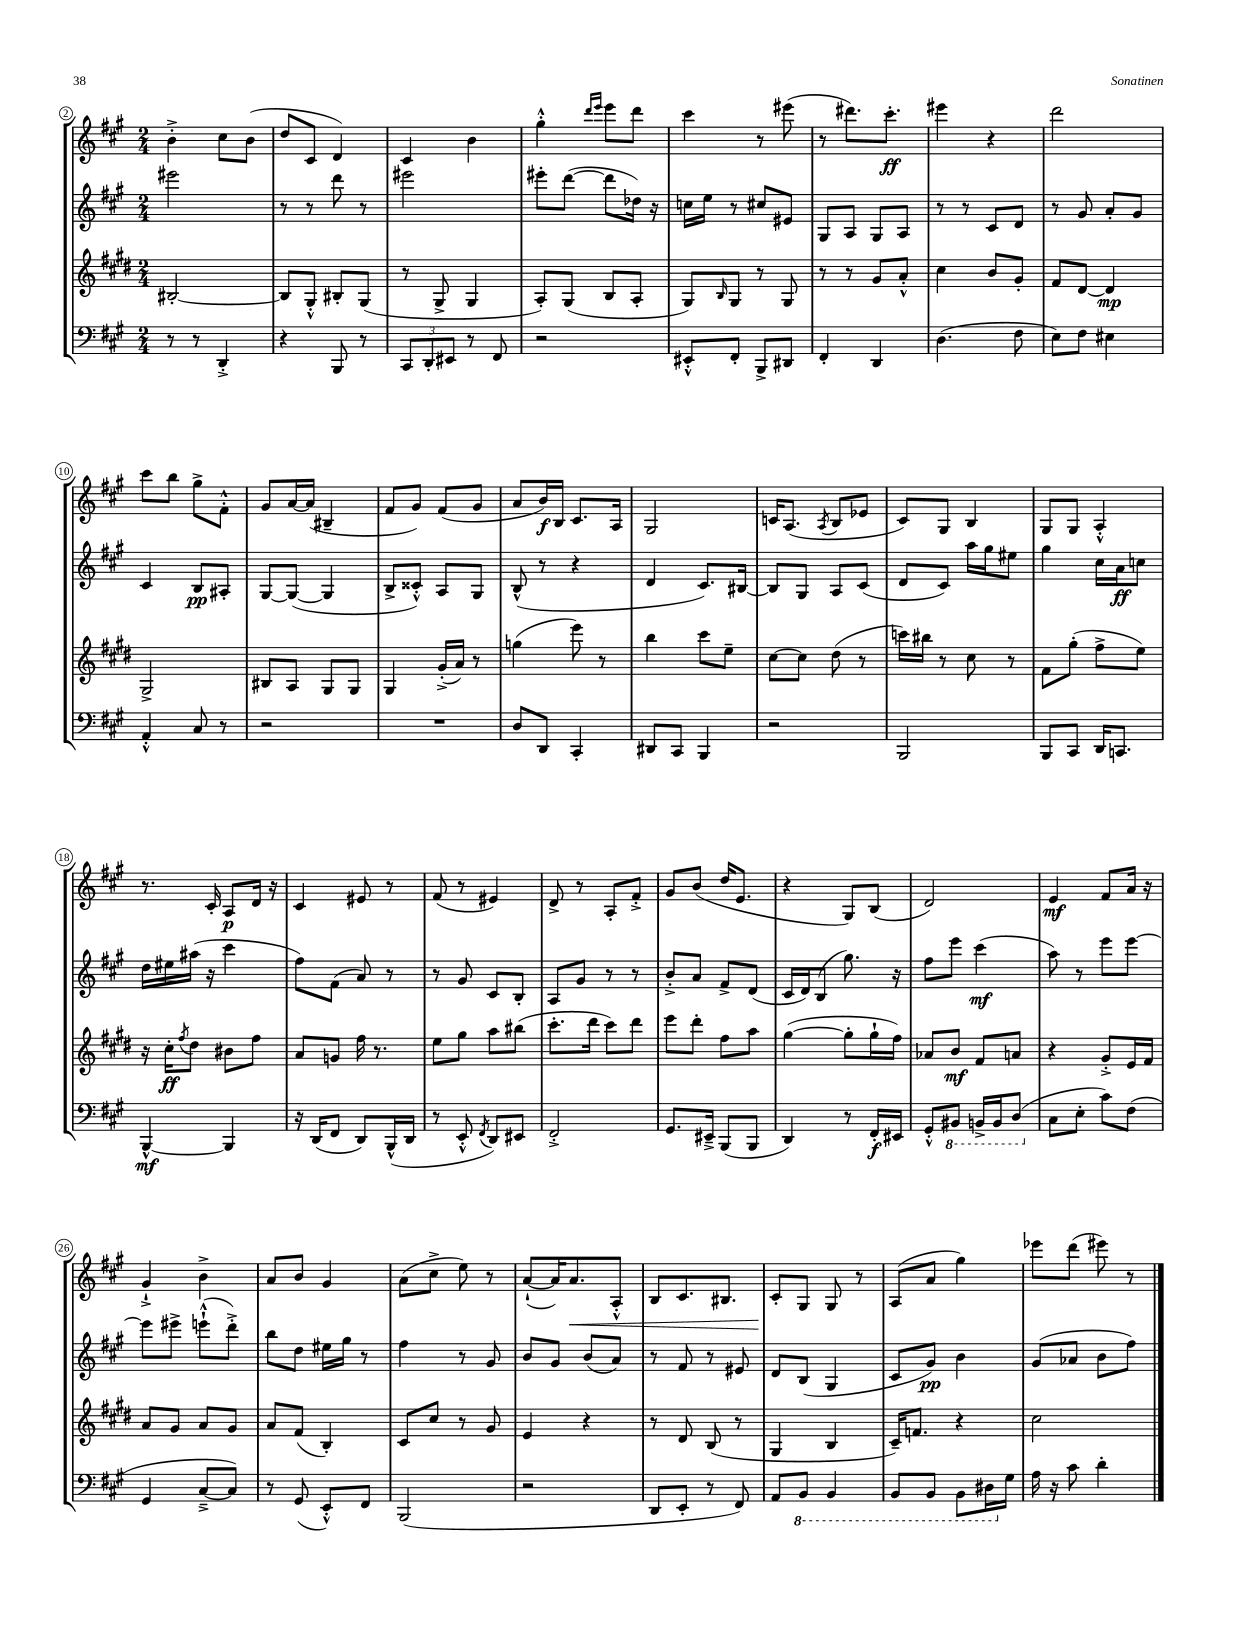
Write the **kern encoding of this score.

**kern	**kern	**kern	**kern
*staff4	*staff3	*staff2	*staff1
*clefF4	*clefG2	*clefG2	*clefG2
*k[f#c#g#]	*k[f#c#g#d#]	*k[f#c#g#]	*k[f#c#g#]
*M2/4	*M2/4	*M2/4	*M2/4
8r	[2B#'/	2eee#\	4b'^\
8r	.	.	.
4DD'^/	.	.	8cc#\L
.	.	.	(8b\J
=	=	=	=
4r	8B#/]L	8r	8dd/L
.	8G#'^^/J	8r	8c#/J
8BBB/	8B#'/L	8ddd\	4d/)
8r	(8G#/J	8r	.
=	=	=	=
12CC#/L	8r	2eee#\	4c#/
12DD'/	.	.	.
.	8G#^/	.	.
12EE#/J	.	.	.
8r	4G#/	.	4b\
8FF#/	.	.	.
=	=	=	=
2r	8A'/L)	8eee#'\L	4gg#'^^\
.	(8G#/J	([8ddd\J	.
.	.	.	16qqddd/LL
.	.	.	16qqeee/JJ
.	8B/L	8ddd\]L	8eee\L
.	8A'/J	16dd-\Jk)	8ddd\J
.	.	16r	.
=	=	=	=
8EE#'^^/L	8G#/L)	16cc\LL	4ccc#\
.	.	16ee\JJ	.
.	16qqB/	.	.
8FF#'/J	8G#/J	8r	.
8BBB^/L	8r	8cc#/L	8r
8DD#/J	8G#/	8e#/J	(8eee#\
=	=	=	=
4FF#'/	8r	8G#/L	8r
.	8r	8A/J	8.ddd#\L)
4DD/	8g#/L	8G#/L	.
.	.	.	8.ccc#'\J
.	8a'^^/J	8A/J	.
=	=	=	=
(4.D\	4cc#\	8r	4eee#\
.	.	8r	.
.	8b/L	8c#/L	4r
8F#\	8g#'/J	8d/J	.
=	=	=	=
8E\L)	8f#/L	8r	2ddd\
8F#\J	[8d#/J	8g#/	.
4E#\	4d#/]	8a'/L	.
.	.	8g#/J	.
=	=	=	=
4AA'^^/	2G#^/	4c#/	8ccc#\L
.	.	.	8bb\J
8C#/	.	8B/L	8gg#^\L
8r	.	8A#'/J	8f#'^^\J
=	=	=	=
2r	8B#/L	[8G#/L	8g#/L
.	8A/J	(8G#/_J	[16a/L
.	.	.	(16a/]JJ
.	8G#/L	4G#/]	4B#~/
.	8G#/J	.	.
=	=	=	=
2r	4G#/	8B^/L	8f#/L
.	.	8c##'^^/J)	8g#/J)
.	(16g#'^/LL	8A/L	(8f#/L
.	16a/JJ)	.	.
.	8r	8G#/J	8g#/J
=	=	=	=
8D/L	(4gg\	(8B^^/	8a/L
8DD/J	.	8r	16b/L)
.	.	.	16B/JJ
4CC#'/	8eee\)	4r	8.c#/L
.	8r	.	.
.	.	.	16A/Jk
=	=	=	=
8DD#/L	4bb\	4d/	2G#/
8CC#/J	.	.	.
4BBB/	8ccc#\L	8.c#/L)	.
.	8ee~\J	.	.
.	.	[16B#/Jk	.
=	=	=	=
2r	[8cc#\L	8B#/]L	16c/LK
.	.	.	(8.A/J
.	8cc#\]J	8G#/J	.
.	.	.	8qA/
.	(8dd#\	8A/L	8B/L
.	8r	(8c#/J	8e-/J
=	=	=	=
2BBB/	16ccc\LL)	8d/L	8c#/L)
.	16bb#\JJ	.	.
.	8r	8c#/J)	8G#/J
.	8cc#\	16aa\LL	4B/
.	.	16gg#\J	.
.	8r	8ee#\J	.
=	=	=	=
8BBB/L	8f#\L	4gg#\	8G#/L
8CC#/J	(8gg#'\J	.	8G#/J
16DD/LK	8ff#^\L	16cc#\LL	4A'^^/
8.CC/J	.	16a\J	.
.	8ee\J)	8cc\J	.
=	=	=	=
[4BBB^^/	16r	16dd\LL	8.r
.	16cc#'\LK	16ee#\	.
.	8qff#/	.	.
.	8dd#\J	(16aa#\JJ	.
.	.	16r	16c#'/
4BBB/]	8b#\L	4ccc#\	8A/L
.	8ff#\J	.	16d/Jk
.	.	.	16r
=	=	=	=
16r	8a/L	8ff#\L)	4c#/
(16DD/LK	.	.	.
8FF#/J	8g/J	(8f#\J	.
8DD/L)	16ff#\	8a/)	8e#/
.	8.r	.	.
(16BBB^^/L	.	8r	8r
16DD/JJ	.	.	.
=	=	=	=
8r	8ee\L	8r	(8f#/
8EE'^^/	8gg#\J	8g#/	8r
8qFF#/	.	.	.
8DD/L)	8aa\L	8c#/L	4e#/)
8EE#/J	(8bb#\J	8B'/J	.
=	=	=	=
2FF#'^/	8.ccc#'\L	8A/L	8d^/
.	.	8g#/J	8r
.	16ddd#\Jk	.	.
.	8ccc#\L)	8r	8A'/L
.	8ddd#\J	8r	8f#'^/J
=	=	=	=
8.GG#/L	8eee\L	8b'^/L	8g#/L
.	8ddd#'\J	8a/J	(8b/J
16EE#~^/Jk	.	.	.
(8BBB/L	8ff#\L	8f#^/L	16dd/LK
.	.	.	8.e/J
8BBB/J	8aa\J	(8d/J	.
=	=	=	=
4DD/)	([4gg#\	16c#/LL	4r
.	.	16d/J)	.
.	.	(8B/J	.
8r	8gg#'\]L	8.gg#\)	8G#/L)
16FF#'/LL	16gg#`\L	.	(8B/J
16EE#/JJ	16ff#\JJ)	16r	.
=	=	=	=
8GG#'^^/L	8a-/L	8ff#\L	2d/)
8BBB#/J	8b/J	8eee\J	.
16BBB^/LL	8f#/L	(4ccc#\	.
16BBB/J	.	.	.
(8DD/J	8a/J	.	.
=	=	=	=
8C#\L	4r	8aa\)	4e/
8E'\J	.	8r	.
8c#\L)	8g#'^/L	8eee\L	8f#/L
(8F#\J	16e/L	[8eee\J	16a/Jk
.	16f#/JJ	.	16r
=	=	=	=
4GG#/	8a/L	8eee\]L	4g#`^/
.	8g#/J	8eee#^\J	.
[8C#~^/L	8a/L	(8eee`^^\L	4b^\
8C#/]J)	8g#/J	8ddd'^\J)	.
=	=	=	=
8r	8a/L	8bb\L	8a/L
(8GG#/	(8f#/J	8dd\J	8b/J
8EE'^^/L)	4B'/)	16ee#\LL	4g#/
.	.	16gg#\JJ	.
8FF#/J	.	8r	.
=	=	=	=
(2BBB/	8c#/L	4ff#\	(8a\L
.	8cc#/J	.	8cc#^\J
.	8r	8r	8ee\)
.	8g#/	8g#/	8r
=	=	=	=
2r	4e/	8b/L	([8a`/L
.	.	8g#/J	16a/]K)
.	.	.	8.a/
.	4r	(8b/L	.
.	.	8a/J)	8A'^^/J
=	=	=	=
8DD/L	8r	8r	8B/L
8EE'/J	8d#/	8f#/	8.c#/
8r	(8B/	8r	.
.	.	.	8.B#/J
8FF#/)	8r	8e#/	.
=	=	=	=
8AA/L	4G#/	8d/L	8c#'/L
8BBB/J	.	(8B/J	8G#/J
4BBB/	4B/	4G#/	8G#/
.	.	.	8r
=	=	=	=
8BBB/L	16c#~/LK)	8c#/L	(8A/L
.	8.f/J	.	.
8BBB/J	.	8g#/J)	8a/J
8BBB\L	4r	4b\	4gg#\)
16DD#\L	.	.	.
16G#\JJ	.	.	.
=	=	=	=
16A\	2cc#\	(8g#/L	8eee-\L
16r	.	.	.
8c#\	.	8a-/J	(8ddd\J
4d'\	.	8b\L	8eee#\)
.	.	8ff#\J)	8r
==	==	==	==
*-	*-	*-	*-
